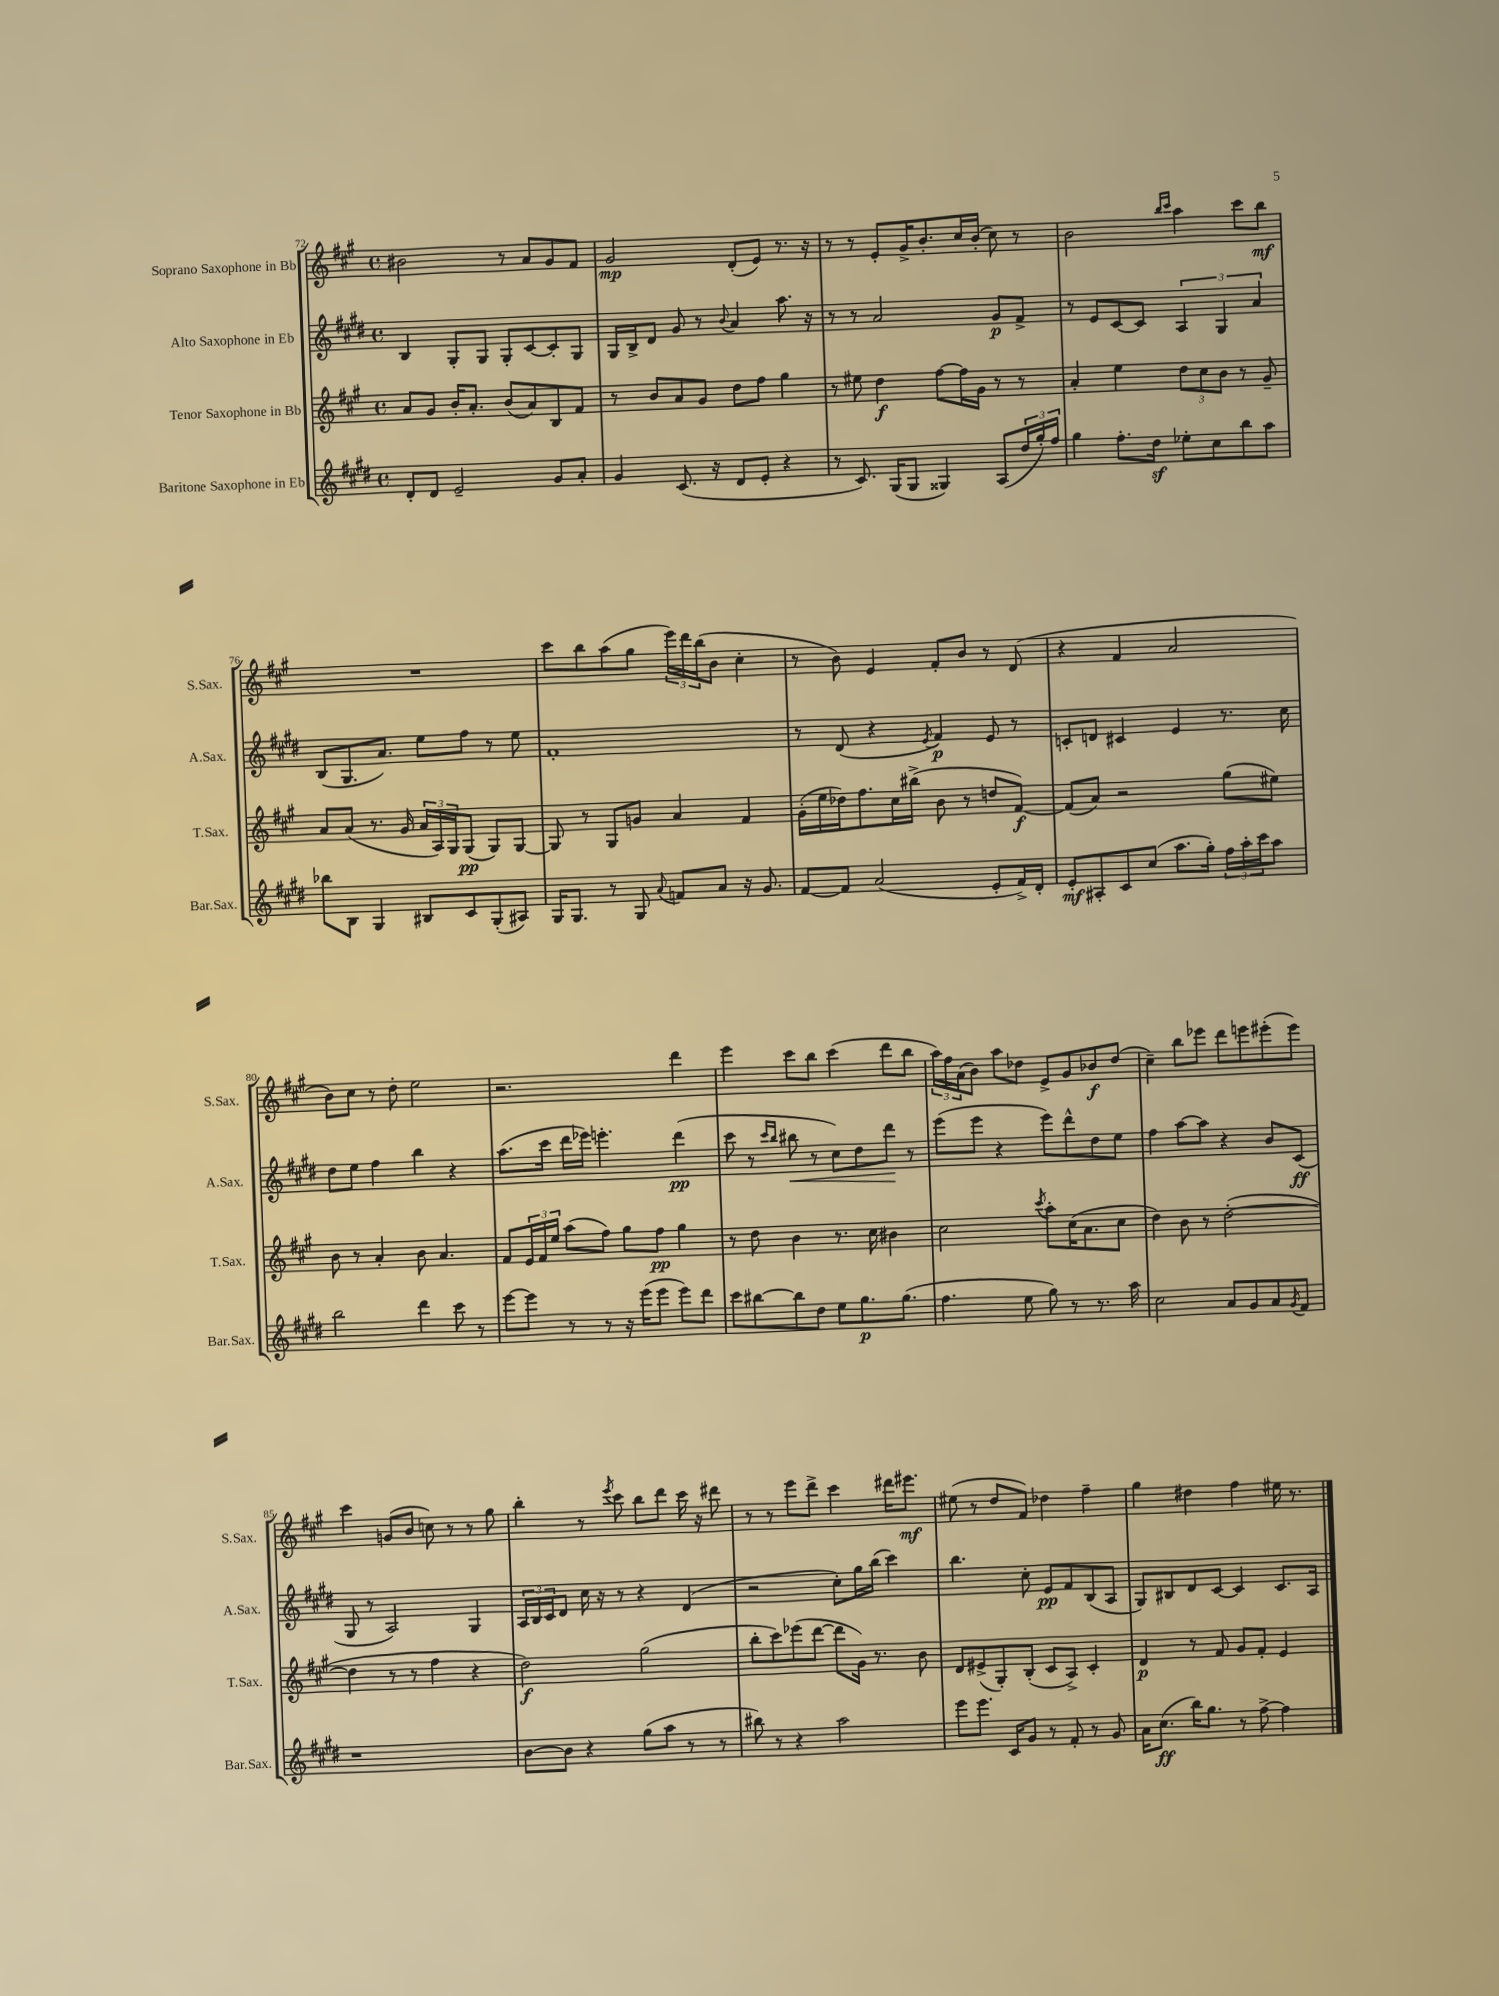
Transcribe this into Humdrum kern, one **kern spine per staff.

**kern	**dynam	**kern	**dynam	**kern	**dynam	**kern	**dynam
*part4	*part4	*part3	*part3	*part2	*part2	*part1	*part1
*staff4	*staff4	*staff3	*staff3	*staff2	*staff2	*staff1	*staff1
*I"Baritone Saxophone in Eb	*	*I"Tenor Saxophone in Bb	*	*I"Alto Saxophone in Eb	*	*I"Soprano Saxophone in Bb	*
*I'Bar.Sax.	*	*I'T.Sax.	*	*I'A.Sax.	*	*I'S.Sax.	*
*clefG2	*	*clefG2	*	*clefG2	*	*clefG2	*
*k[f#c#g#d#]	*	*k[f#c#g#]	*	*k[f#c#g#d#]	*	*k[f#c#g#]	*
*M4/4	*	*M4/4	*	*M4/4	*	*M4/4	*
*met(c)	*	*met(c)	*	*met(c)	*	*met(c)	*
=72	=72	=72	=72	=72	=72	=72	=72
8d#'/L	.	8a/L	.	4B/	.	2b#X\	.
8d#/J	.	8g#/J	.	.	.	.	.
2e~/	.	16b'/KL	.	8G#'/L	.	.	.
.	.	8.a'/J	.	.	.	.	.
.	.	.	.	8G#/J	.	.	.
.	.	(8b/L	.	8G#'/L	.	8r	.
.	.	8a/)	.	[8c#/	.	8a/L	.
8g#/L	.	8B/	.	8c#'/]	.	8g#/	.
8a'/J	.	8f#/J	.	8G#/J	.	8f#/J	.
=73	=73	=73	=73	=73	=73	=73	=73
4g#/	.	8r	.	16G#/LL	.	2g#/	mp
.	.	.	.	16B^/J	.	.	.
.	.	8b/L	.	8d#/J	.	.	.
(8.c#/	.	8a/	.	8g#/	.	.	.
.	.	8g#/J	.	8r	.	.	.
16r	.	.	.	.	.	.	.
.	.	.	.	8qqb/	.	.	.
8d#/L	.	8dd\L	.	4a/	.	(8d'/L	.
8e'/J	.	8ff#\J	.	.	.	8e/J)	.
4r	.	4gg#\	.	8.aa\	.	8.r	.
.	.	.	.	16r	.	16r	.
=74	=74	=74	=74	=74	=74	=74	=74
8r	.	8r	.	8r	.	8r	.
8.c#/)	.	8ee#X\	.	8r	.	8r	.
.	.	4dd\	f	2a/	.	8e'/L	.
(16G#/KL	.	.	.	.	.	.	.
8G#/J	.	.	.	.	.	16g#^/K	.
.	.	.	.	.	.	8.b'/	.
4G##X/)	.	[8ff#\L	.	.	.	.	.
.	.	16ff#\L]	.	.	.	16cc#/L	.
.	.	16g#\JJ	.	.	.	(16b'/JJ	.
(8A/L	.	8r	.	8g#/L	p	8cc#\)	.
24dd#/L	.	8r	.	8f#^/J	.	8r	.
24gg#'/)	.	.	.	.	.	.	.
24ff#/JJ	.	.	.	.	.	.	.
=75	=75	=75	=75	=75	=75	=75	=75
4gg#\	.	4a'/	.	8r	.	2b\	.
.	.	.	.	8e/L	.	.	.
8.ff#'\L	.	4ee\	.	[8c#/	.	.	.
.	.	.	.	8c#/J]	.	.	.
16dd#z\Jk	.	.	.	.	.	.	.
.	.	.	.	.	.	16qqbb/LL	.
.	.	.	.	.	.	16qqccc#/JJ	.
8ee-X'\L	.	12dd\L	.	6A/	.	4aa\	.
.	.	12cc#\	.	.	.	.	.
8cc#\	.	.	.	.	.	.	.
.	.	12b\J	.	6G#/	.	.	.
8bb\	.	8r	.	.	.	8ccc#\L	.
.	.	.	.	6a/	.	.	.
8aa\J	.	8g#~/	.	.	.	8bb\J	mf
!!LO:LB:g=z
=76	=76	=76	=76	=76	=76	=76	=76
8bb-X\L	.	8a/L	.	(8B/L	.	1r	.
8B\J	.	(8a/J	.	8.G#/	.	.	.
4G#/	.	8.r	.	.	.	.	.
.	.	.	.	8.a/J)	.	.	.
.	.	16g#/	.	.	.	.	.
8B#X/L	.	24a/LL	.	8ee\L	.	.	.
.	.	24A/)	.	.	.	.	.
.	.	24G#/J	.	.	.	.	.
8c#/	.	(8G#/J	pp	8ff#\J	.	.	.
(8G#'/	.	8G#/L)	.	8r	.	.	.
8A#X/J)	.	[8G#/J	.	8ee\	.	.	.
=77	=77	=77	=77	=77	=77	=77	=77
16G#/KL	.	8G#/]	.	1f#'	.	8ccc#\L	.
8.G#/J	.	.	.	.	.	.	.
.	.	8r	.	.	.	8bb\	.
8r	.	8G#/L	.	.	.	(8aa\	.
8G#/	.	8gn/J	.	.	.	8gg#\J	.
8qqa/	.	.	.	.	.	.	.
8fn/L	.	4a/	.	.	.	24eee\LL)	.
.	.	.	.	.	.	24ddd\	.
.	.	.	.	.	.	(24bb\J	.
8a/J	.	.	.	.	.	8b\J	.
16r	.	4f#/	.	.	.	4cc#'\	.
8.g#/	.	.	.	.	.	.	.
=78	=78	=78	=78	=78	=78	=78	=78
[8f#/L	.	(16g#'\LL	.	8r	.	8r	.
.	.	16ee\	.	.	.	.	.
8f#/J]	.	16dd-X\J)	.	(8d#/	.	8b\)	.
.	.	8.ff#\	.	.	.	.	.
(2a/	.	.	.	4r	.	4e/	.
.	.	16cc#\L	.	.	.	.	.
.	.	(16bb#X^\JJ	.	.	.	.	.
.	.	.	.	8qe/	.	.	.
.	.	8b\	.	4f#/)	p	8f#'/L	.
.	.	8r	.	.	.	8b/J	.
8e'/L	.	8ddn/L	.	8e/	.	8r	.
16f#^/L)	.	[8f#/J)	f	8r	.	(8d/	.
16d#'/JJ	.	.	.	.	.	.	.
=79	=79	=79	=79	=79	=79	=79	=79
8e'/L	mf	(8f#/L]	.	8cn'/L	.	4r	.
8A#X'/	.	8a/J)	.	8dn/J	.	.	.
8c#/	.	2r	.	4c#X/	.	4f#/	.
(8cc#/J	.	.	.	.	.	.	.
8.aa\L	.	.	.	4e/	.	2a/	.
16gg#'\Jk)	.	.	.	.	.	.	.
24ff#\LL	.	(8gg#\L	.	8.r	.	.	.
24aa'\	.	.	.	.	.	.	.
24ccc#\J	.	.	.	.	.	.	.
8aa\J	.	8ee#X\J)	.	.	.	.	.
.	.	.	.	16cc#\	.	.	.
!!LO:LB:g=z
=80	=80	=80	=80	=80	=80	=80	=80
2bb\	.	8b\	.	8dd#\L	.	8b\L)	.
.	.	8r	.	8ee\J	.	8cc#\J	.
.	.	4a'/	.	4ff#\	.	8r	.
.	.	.	.	.	.	8dd'\	.
4ddd#\	.	8b\	.	4bb\	.	2ee\	.
.	.	4.a/	.	.	.	.	.
8ccc#\	.	.	.	4r	.	.	.
8r	.	.	.	.	.	.	.
=81	=81	=81	=81	=81	=81	=81	=81
[8eee\L	.	8f#/L	.	(8.aa\L	.	2.r	.
8eee\J]	.	24e/L	.	.	.	.	.
.	.	24f#/	.	.	.	.	.
.	.	.	.	16ccc#\Jk	.	.	.
.	.	24ee/JJ	.	.	.	.	.
8r	.	(8aa\L	.	16ddd#\LL	.	.	.
.	.	.	.	16eee-X\JJ)	.	.	.
8r	.	8ff#\J)	.	4.eeen'\	.	.	.
16r	.	8gg#\L	.	.	.	.	.
(16eee\KL	.	.	.	.	.	.	.
8eee\J	.	8ff#\J	pp	.	.	.	.
8eee\L)	.	4gg#\	.	(4ddd#\	pp	4ddd\	.
8ddd#\J	.	.	.	.	.	.	.
=82	=82	=82	=82	=82	=82	=82	=82
8ccc#\L	.	8r	.	8ccc#\	.	4eee\	.
[8bb#X\	.	8dd\	.	8r	.	.	.
.	.	.	.	16qqccc#/LL	.	.	.
.	.	.	.	16qqbb/JJ	.	.	.
!	!	!	!	!	!LO:HP:b	!	!
8bb#\]	.	4b\	.	8bb#X\	<	8ccc#\L	.
8dd#\J	.	.	.	8r	.	8bb\J	.
8ee\L	.	8.r	.	8cc#\L)	.	(4ccc#\	.
8.gg#\	p	.	.	8dd#\	.	.	.
.	.	16cc#\	.	.	.	.	.
.	.	4b#X\	.	8ddd#\J	.	8ddd\L	.
(8.gg#\J	.	.	.	.	.	.	.
.	.	.	.	8r	[	8bb\J	.
=83	=83	=83	=83	=83	=83	=83	=83
4.ff#\	.	2cc#\	.	(8eee\L	.	24aa\LL)	.
.	.	.	.	.	.	24ff#\	.
.	.	.	.	.	.	(24a\J	.
.	.	.	.	8eee\J	.	8b\J)	.
.	.	.	.	4r	.	8aa\L	.
8ee\	.	.	.	.	.	8dd-X\J	.
.	.	8qccc#/	.	.	.	.	.
8gg#\)	.	8aa'\L	.	8eee\L)	.	8e^/L	.
8r	.	(16cc#\K	.	8ddd#^^\	.	8g#/	.
.	.	8.a\	.	.	.	.	.
8.r	.	.	.	8dd#\	.	8b-X/	f
.	.	8cc#\J	.	8ee\J	.	(8dd-/J	.
16aa\	.	.	.	.	.	.	.
=84	=84	=84	=84	=84	=84	=84	=84
2cc#\	.	4dd\)	.	4ff#\	.	4cc#~\)	.
.	.	8b\	.	[8aa\L	.	8bb\L	.
.	.	8r	.	8aa\J]	.	8eee-X\J	.
8a/L	.	([2dd'\	.	4r	.	8ddd\L	.
8g#/	.	.	.	.	.	8eeen\	.
8a/	.	.	.	8b/L	.	(8eee#X'\	.
8qg#/	.	.	.	.	.	.	.
8f#/J	.	.	.	(8c#/J	ff	8eee#\J)	.
!!LO:LB:g=z
=85	=85	=85	=85	=85	=85	=85	=85
1r	.	4dd\]	.	8G#/	.	4ccc#\	.
.	.	.	.	8r	.	.	.
.	.	8r	.	2A/)	.	(8gn/L	.
.	.	8r	.	.	.	8b/J	.
.	.	4ff#\	.	.	.	8ccn\)	.
.	.	.	.	.	.	8r	.
.	.	4r	.	4G#/	.	8r	.
.	.	.	.	.	.	8gg#\	.
=86	=86	=86	=86	=86	=86	=86	=86
[8b\L	.	2dd\)	f	24A/LL	.	4bb'\	.
.	.	.	.	24B/	.	.	.
.	.	.	.	24c#/J	.	.	.
8b\J]	.	.	.	8d#/J	.	.	.
4r	.	.	.	16cc#\	.	8r	.
.	.	.	.	16r	.	.	.
.	.	.	.	.	.	8qeee/	.
.	.	.	.	8r	.	8ccc#\	.
(8gg#\L	.	(2gg#\	.	4r	.	8bb\L	.
8aa\J	.	.	.	.	.	8ddd\J	.
8r	.	.	.	(4d#/	.	16ccc#\	.
.	.	.	.	.	.	16r	.
8r	.	.	.	.	.	8ddd#X\	.
=87	=87	=87	=87	=87	=87	=87	=87
8bb#X\)	.	8bb'\L	.	2r	.	8r	.
8r	.	8ccc#\)	.	.	.	8r	.
4r	.	(8eee-X\	.	.	.	8eee\L	.
.	.	[8ddd\J	.	.	.	8ddd^\J	.
2aa\	.	8ddd\L]	.	8cc#'\L)	.	4ccc#\	.
.	.	16g#\Jk)	.	16gg#\L	.	.	.
.	.	8.r	.	(16bb\JJ	.	.	.
.	.	.	.	4ccc#\)	.	16ddd#X\KL	.
.	.	.	.	.	.	8.eee#X\J	mf
.	.	8b\	.	.	.	.	.
=88	=88	=88	=88	=88	=88	=88	=88
8eee\L	.	8d/L	.	4.bb\	.	(8ee#X\	.
8.eee\J	.	(8e#X^/	.	.	.	8r	.
.	.	8G#'/)	.	.	.	8dd/L	.
16c#/KL	.	.	.	.	.	.	.
8g#/J	.	(8B'/J	.	8cc#'\	.	8f#/J)	.
8r	.	8c#/L	.	8e/L	pp	4dd-X\	.
8f#'/	.	8A^/J)	.	8f#/	.	.	.
8r	.	4c#'/	.	(8B/	.	4ff#~\	.
8g#/	.	.	.	8A/J	.	.	.
=89	=89	=89	=89	=89	=89	=89	=89
16a\KL	.	4d/	p	8G#/L)	.	4gg#\	.
(8.cc#\J	ff	.	.	.	.	.	.
.	.	.	.	8B#X/	.	.	.
16bb\KL)	.	8r	.	8d#/	.	4dd#X\	.
8.gg#\J	.	.	.	.	.	.	.
.	.	8f#/	.	[8c#/J	.	.	.
8r	.	8g#/L	.	4c#/]	.	4ff#\	.
[8ff#^\	.	8f#'/J	.	.	.	.	.
4ff#\]	.	4e/	.	8.c#/L	.	16ee#X\	.
.	.	.	.	.	.	8.r	.
.	.	.	.	16A/Jk	.	.	.
==	==	==	==	==	==	==	==
*-	*-	*-	*-	*-	*-	*-	*-
